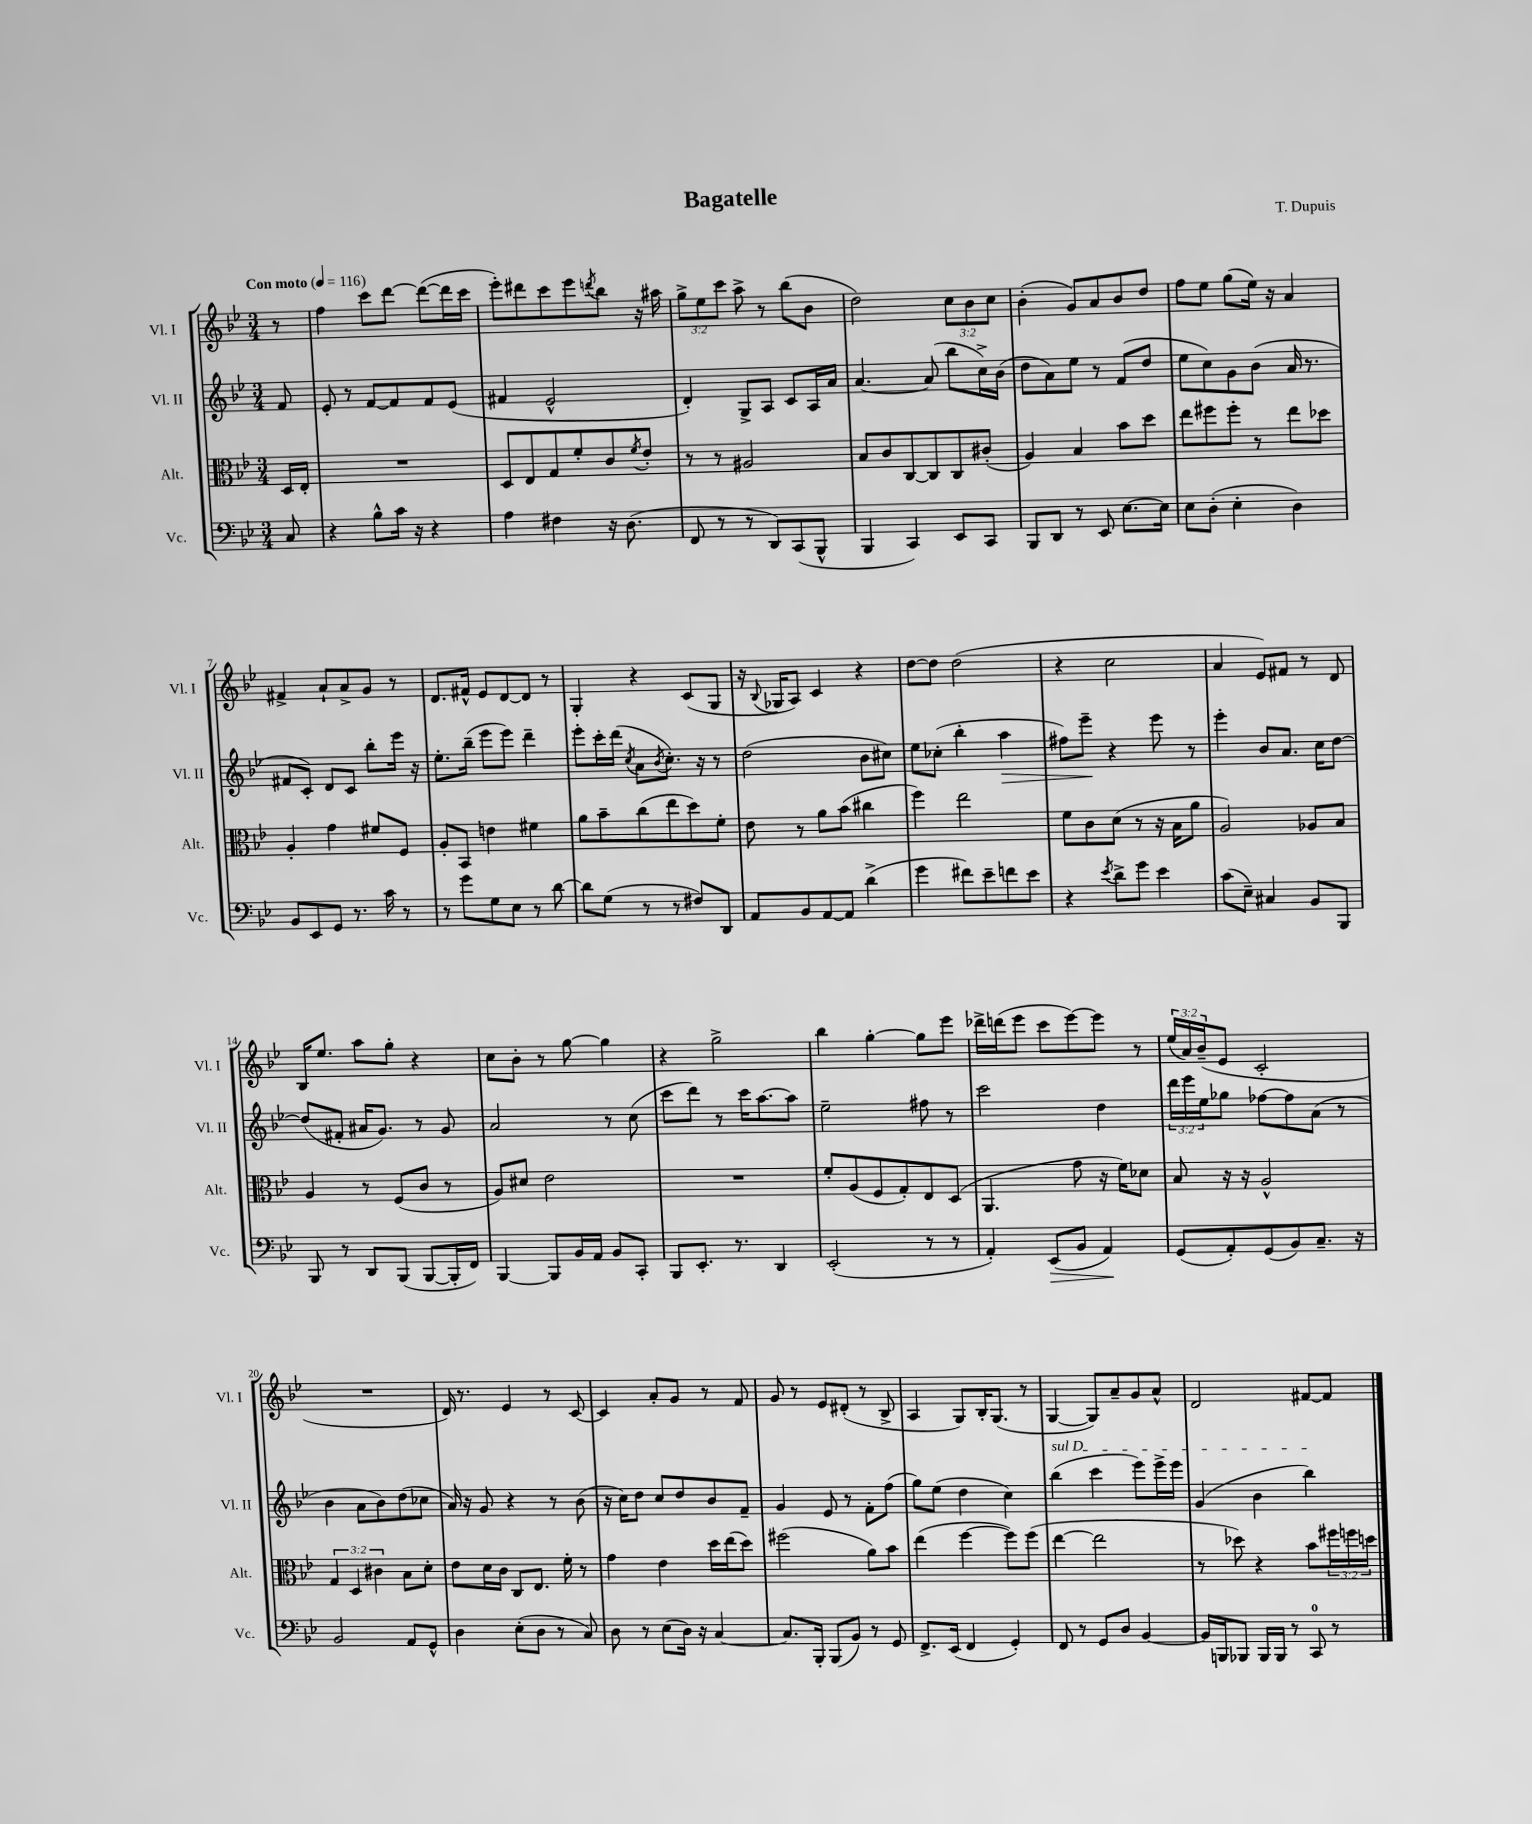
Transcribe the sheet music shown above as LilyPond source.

\header { title = "Bagatelle" composer = "T. Dupuis" }
<<
\new StaffGroup <<
\new Staff = "s0" \with { instrumentName = "Vl. I" shortInstrumentName = "Vl. I" } {
    \clef treble \key bes \major \numericTimeSignature \time 3/4 \override Staff.TupletNumber.text = #tuplet-number::calc-fraction-text \partial 8 \tempo "Con moto" 4 = 116
    r8 |
    f''4 c'''8 d'''8~ d'''8~( d'''16 c'''16 |
    ees'''8-.) dis'''8 c'''8 ees'''8 \acciaccatura { d'''8 } bes''8 r16 ais''16 |
    \tuplet 3/2 { g''8-> ees''8 c'''8 } a''8-> r8 bes''8( bes'8 |
    d''2) \tuplet 3/2 { c''8 bes'8 c''8 } |
    bes'4-.( g'8) a'8 bes'8 d''8 |
    f''8 ees''8 g''8( ees''16) r16 a'4 |
    fis'4-> a'8-! a'8-> g'8 r8 |
    d'8. fis'16-^ ees'8 d'8~ d'8 r8 |
    g4-. r4 c'8( g8 |
    r16 \appoggiatura { bes8 } ges16 a8) c'4 r4 |
    d''8~ d''8 d''2( |
    r4 c''2 |
    a'4 ees'8) fis'8 r8 d'8 |
    bes16 ees''8. a''8 g''8-. r4 |
    c''8 bes'8-. r8 g''8~ g''4 |
    r4 g''2-> |
    bes''4 g''4~-. g''8 ees'''8 |
    des'''16-> d'''16( ees'''8 c'''8 ees'''8~) ees'''8 r8 |
    \tuplet 3/2 { ees''16( a'16) bes'16--( } ees'8 c'2-. |
    R2. |
    d'16) r8. ees'4 r8 c'8~ |
    c'4 a'8-. g'8 r8 f'8 |
    g'8 r8 ees'8 dis'8-.( r8 bes8-> |
    a4 g8) bes16-. g8.( r8 |
    g4~ g8) a'8-- g'8 a'8-^ |
    d'2 fis'8~ fis'8 \bar "|." |
}
\new Staff = "s1" \with { instrumentName = "Vl. II" shortInstrumentName = "Vl. II" } {
    \clef treble \key bes \major \numericTimeSignature \time 3/4 \override Staff.TupletNumber.text = #tuplet-number::calc-fraction-text \partial 8
    f'8 |
    ees'8-. r8 f'8~ f'8 f'8 ees'8( |
    fis'4 ees'2-^ |
    d'4-.) g8-> a8 c'8 a16 a'16 |
    a'4.~ a'8( bes''8 c''16->) bes'16( |
    d''8 a'8) ees''8 r8 f'8( d''8 |
    ees''8 c''8) g'8 bes'8( a'16 r8. |
    fis'8 c'8-.) d'8 c'8 bes''8-. ees'''16 r16 |
    ees''8.-. bes''16--( ees'''8 ees'''8) d'''4-- |
    ees'''8-. c'''16-. d'''16( \acciaccatura { c''8 } a'8 \acciaccatura { bes'8 } c''8.-.) r16 r8 |
    d''2( bes'8 cis''8) |
    ees''8 ces''8-.( bes''4-. a''4\> |
    fis''8) ees'''8--\! r4 ees'''8 r8 |
    ees'''4-. bes'8 a'8. c''16 d''8~ |
    d''8( fis'8-. ais'16 g'8.) r8 g'8 |
    a'2 r8 c''8( |
    c'''8 d'''8) r8 c'''16 a''8.~ a''8 |
    ees''2-- fis''8 r8 |
    c'''2 d''4 |
    \tuplet 3/2 { d'''16 ees'''16 ees''16 } ges''8 fes''8~ fes''8 a'8( r8 |
    bes'4 a'8 bes'8) d''8( ces''8 |
    a'16) r16 g'8 r4 r8 bes'8( |
    r16 c''16) d''8 c''8 d''8 bes'8 f'8-- |
    g'4 ees'8 r8 f'8-. f''8( |
    g''8) ees''8( d''4 c''4) |
    \once \override TextSpanner.bound-details.left.text = \markup { \italic "sul D" } bes''4\startTextSpan( c'''4 ees'''8) ees'''16-> ees'''16 |
    g'4( bes'4 bes''4\stopTextSpan) \bar "|." |
}
\new Staff = "s2" \with { instrumentName = "Alt." shortInstrumentName = "Alt." } {
    \clef alto \key bes \major \numericTimeSignature \time 3/4 \override Staff.TupletNumber.text = #tuplet-number::calc-fraction-text \partial 8
    d16 ees16-. |
    R2. |
    d8 ees8 g8 f'8-. c'8 \acciaccatura { f'8 } ees'8-. |
    r8 r8 ais2 |
    bes8 c'8 c8~ c8 c8 cis'8-.( |
    a4) bes4 bes'8 d''8 |
    ees''8 fis''8 fis''8-. r8 ees''8 des''8 |
    a4-. g'4 fis'8 f8 |
    a8-. bes,8 e'4 fis'4 |
    a'8 bes'8-- c''8( ees''8 d''8) f'8-. |
    ees'8 r8 a'8 bes'8( cis''4 |
    f''4) ees''2 |
    f'8 c'8 d'8( r8 r16 bes16 a'8 |
    a2) aes8 bes8 |
    a4 r8 f8( c'8 r8 |
    a8) dis'8 ees'2 |
    R2. |
    f'8-. a8( f8 g8-.) ees8 d8( |
    a,4. g'8 r16 f'16) des'8 |
    bes8 r16 r16 a2-^ |
    \tuplet 3/2 { g4 d4 cis'4 } bes8 d'8-. |
    ees'8 d'16 c'16 c8 ees8. f'16-. r8 |
    g'4 ees'4 d''16 ees''16( d''8) |
    fis''2( a'8) bes'8 |
    ees''4( f''4~ f''8) f''8( |
    ees''4~ ees''2 |
    r8 des''8) r4 bes'8 \tuplet 3/2 { fis''16 f''16 d''16 } \bar "|." |
}
\new Staff = "s3" \with { instrumentName = "Vc." shortInstrumentName = "Vc." } {
    \clef bass \key bes \major \numericTimeSignature \time 3/4 \partial 8
    c8 |
    r4 bes8-^ c'16 r16 r4 |
    a4 fis4 r16 d8.( |
    f,8 r8 r8 d,8) c,8( bes,,8-^ |
    bes,,4 c,4) ees,8 c,8 |
    bes,,8 d,8 r8 ees,8 ees8.~ ees16 |
    ees8 d8-.( ees4-. d4) |
    bes,8 ees,8 g,8 r8. c'16 r8 |
    r8 g'8 g8 ees8 r8 d'8~ |
    d'8 g8( r8 r8 fis8) d,8 |
    a,8 bes,8 a,8~ a,8 d'4->( |
    g'4 fis'8) ees'8-- f'8 ees'8 |
    r4 \acciaccatura { ees'8 } d'8-> g'8 ees'4 |
    c'8( ees8--) cis4 bes,8 bes,,8 |
    bes,,8 r8 d,8 bes,,8( bes,,8~ bes,,16-. f,16) |
    bes,,4~ bes,,8 bes,16 a,16 bes,8 c,8-. |
    bes,,8 ees,8.-. r8. d,4 |
    ees,2-.( r8 r8 |
    a,4-.) ees,8\>( bes,8 a,4\!) |
    g,8( a,8-.) g,8( bes,8) c8.-- r16 |
    bes,2 a,8 g,8-^ |
    d4 ees8-.( d8 r8 c8) |
    d8 r8 ees8( d16) r16 c4~ |
    c8. bes,,16-. bes,,8( bes,8) r8 g,8 |
    f,8.-> ees,16( f,4 g,4-.) |
    f,8 r8 g,8 d8 bes,4~ |
    bes,16 b,,16 bes,,8 bes,,16 bes,,16 r8 c,8-0 r8 \bar "|." |
}
>>
>>
